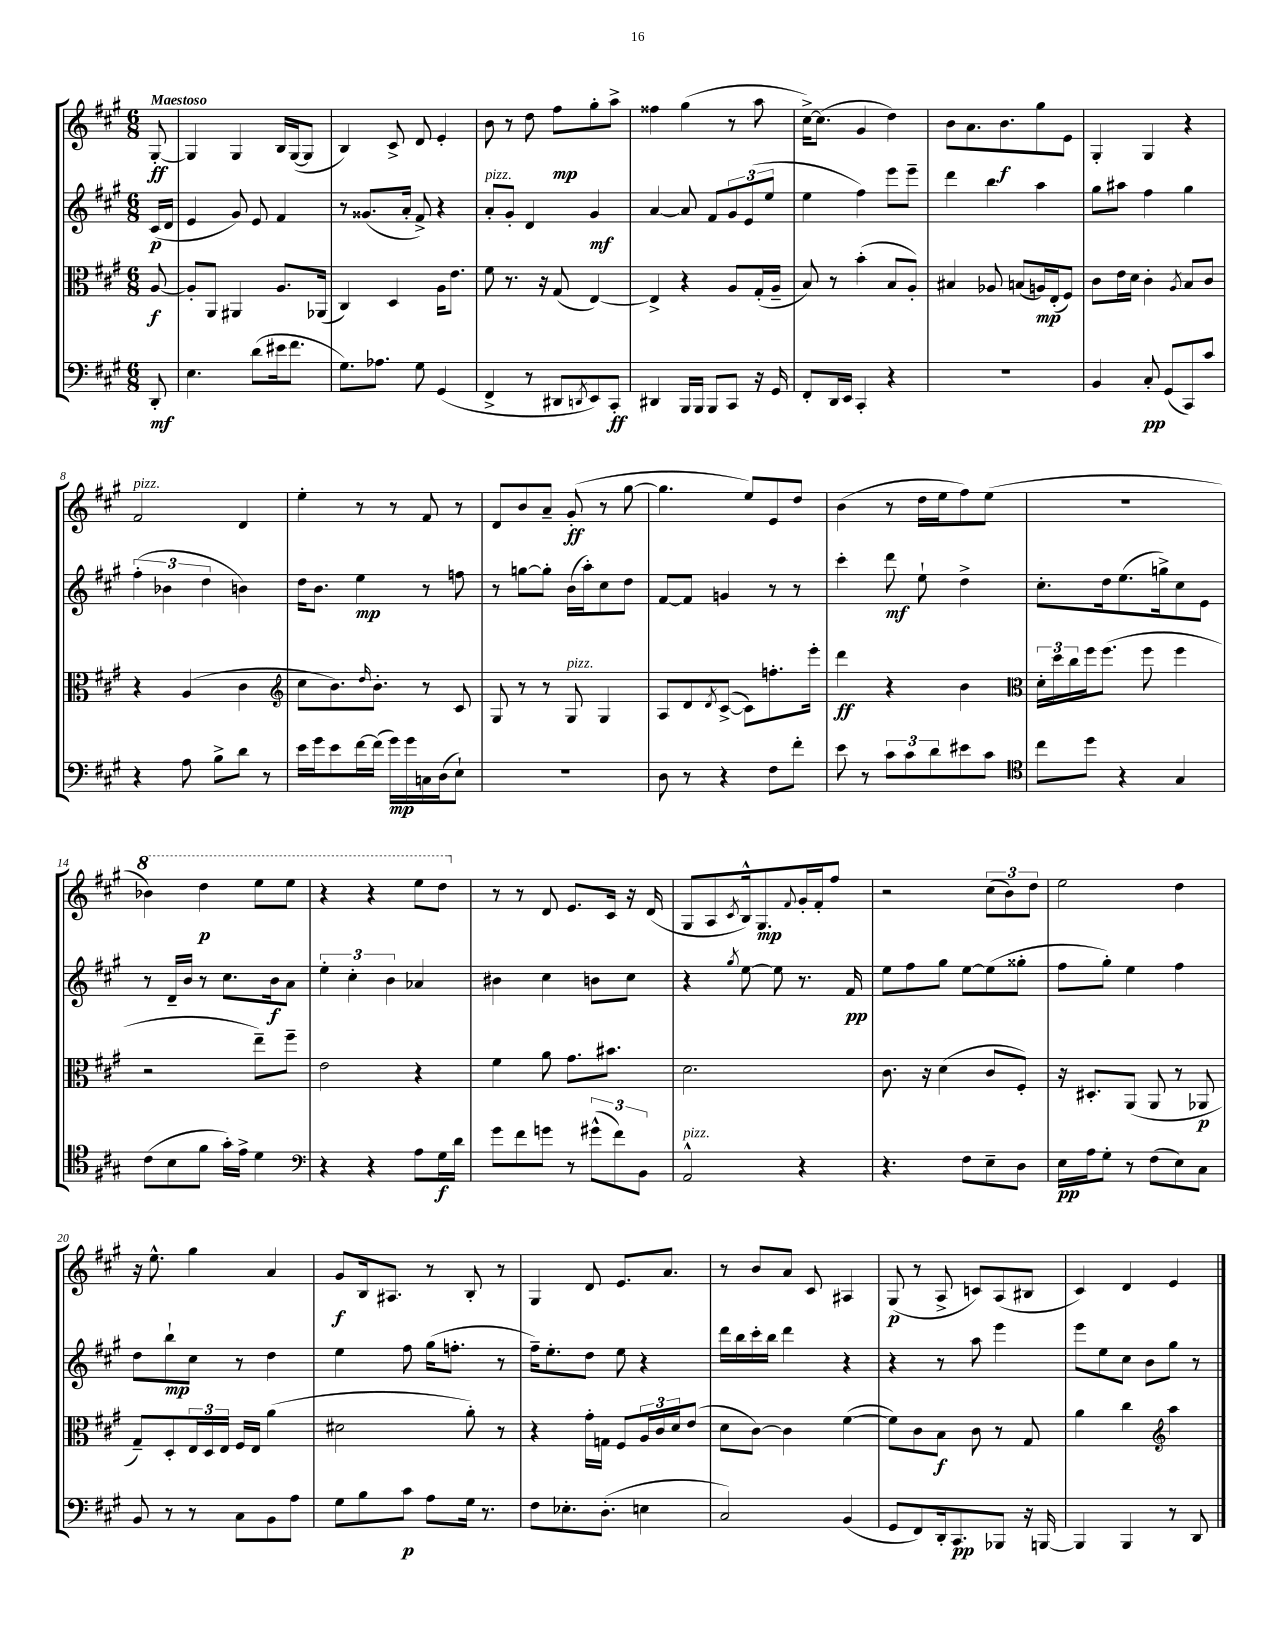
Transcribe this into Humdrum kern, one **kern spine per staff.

**kern	**dynam	**kern	**dynam	**kern	**dynam	**kern	**dynam
*part4	*part4	*part3	*part3	*part2	*part2	*part1	*part1
*staff4	*staff4	*staff3	*staff3	*staff2	*staff2	*staff1	*staff1
*clefF4	*	*clefC3	*	*clefG2	*	*clefG2	*
*k[f#c#g#]	*	*k[f#c#g#]	*	*k[f#c#g#]	*	*k[f#c#g#]	*
*M6/8	*	*M6/8	*	*M6/8	*	*M6/8	*
=	=	=	=	=	=	=	=
!	!	!	!	!	!	!LO:TX:a:B:t=Maestoso	!
8DD'/	mf	[8A/	f	(16c#/LL	p	[8G#'/	ff
.	.	.	.	16d/JJ	.	.	.
=1	=1	=1	=1	=1	=1	=1	=1
4.E\	.	8A'/L]	.	4e/	.	4G#/]	.
.	.	8AA/J	.	.	.	.	.
.	.	4AA#X/	.	8g#/)	.	4G#/	.
(8d\L	.	.	.	8e/	.	.	.
16e#X\k	.	8.A/L	.	4f#/	.	16B/LL	.
8.f#\J	.	.	.	.	.	([16G#/J	.
.	.	.	.	.	.	8G#/J]	.
.	.	(16AA-X/Jk	.	.	.	.	.
=2	=2	=2	=2	=2	=2	=2	=2
8.G#\L)	.	4C#/)	.	8r	.	4B/)	.
.	.	.	.	(8.g##X/L	.	.	.
8.A-X\J	.	.	.	.	.	.	.
.	.	4D/	.	.	.	8c#^/	.
.	.	.	.	16a'/Jk	.	.	.
8G#\	.	.	.	8f#^/)	.	8d/	.
(4GG#/	.	16A\KL	.	4r	.	4e'/	.
.	.	8.e\J	.	.	.	.	.
=3	=3	=3	=3	=3	=3	=3	=3
!	!	!	!	!LO:TX:a:i:t=pizz.	!	!	!
4FF#^/	.	8f#\	.	8a'/L	.	8b\	.
.	.	8.r	.	8g#'/J	.	8r	.
8r	.	.	.	4d/	.	8dd\	.
.	.	16r	.	.	.	.	.
8DD#X/L	.	(8G#/	.	.	.	8ff#\L	mp
8qDDn/	.	.	.	.	.	.	.
8EE/)	.	[4E/)	.	4g#/	mf	8gg#'\	.
8CC#'/J	ff	.	.	.	.	8aa^\J	.
=4	=4	=4	=4	=4	=4	=4	=4
4DD#X/	.	4E^/]	.	[4a/	.	4ff##X\	.
16BBB/LL	.	4r	.	8a/]	.	(4gg#\	.
16BBB/JJ	.	.	.	.	.	.	.
8BBB/L	.	.	.	8f#/L	.	.	.
8CC#/J	.	8A/L	.	12g#/	.	8r	.
.	.	.	.	(12e/	.	.	.
16r	.	(16G#'/L	.	.	.	8aa\	.
.	.	.	.	12ee/J	.	.	.
16GG#/	.	16A~/JJ	.	.	.	.	.
=5	=5	=5	=5	=5	=5	=5	=5
8FF#'/L	.	8B/)	.	4ee\	.	[16cc#^\KL)	.
.	.	.	.	.	.	(8.cc#\J]	.
16DD/L	.	8r	.	.	.	.	.
16EE/JJ	.	.	.	.	.	.	.
4CC#'/	.	(4b'\	.	4ff#\)	.	4g#/	.
4r	.	8B/L	.	8eee\L	.	4dd\)	.
.	.	8A'/J)	.	8eee~\J	.	.	.
=6	=6	=6	=6	=6	=6	=6	=6
2.r	.	4B#X/	.	4ddd\	.	8b\L	.
.	.	.	.	.	.	8.a\	.
.	.	8A-X/	.	4bb\	.	.	.
.	.	.	.	.	.	8.b\	f
.	.	(8Bn/L	.	.	.	.	.
.	.	16An/L)	mp	4aa\	.	8gg#\	.
.	.	(16E'/J	.	.	.	.	.
.	.	8F#/J)	.	.	.	8e\J	.
=7	=7	=7	=7	=7	=7	=7	=7
4BB/	.	8c#\L	.	8gg#\L	.	4G#'/	.
.	.	16e\L	.	8aa#X\J	.	.	.
.	.	16d\JJ	.	.	.	.	.
8C#'/	pp	4c#'\	.	4ff#\	.	4G#/	.
(8GG#/L	.	.	.	.	.	.	.
.	.	8qA/	.	.	.	.	.
8CC#/)	.	8B/L	.	4gg#\	.	4r	.
8c#/J	.	8c#/J	.	.	.	.	.
!!LO:LB:g=z
=8	=8	=8	=8	=8	=8	=8	=8
!	!	!	!	!	!	!LO:TX:a:i:t=pizz.	!
4r	.	4r	.	(6ff#'\	.	2f#/	.
.	.	.	.	6b-X\	.	.	.
8A\	.	(4A/	.	.	.	.	.
.	.	.	.	6dd\	.	.	.
8B^\L	.	.	.	.	.	.	.
8d\J	.	4c#\	.	4bn\)	.	4d/	.
8r	.	.	.	.	.	.	.
=9	=9	=9	=9	=9	=9	=9	=9
*	*	*clefG2	*	*	*	*	*
16e\LL	.	8cc#\L	.	16dd\KL	.	4ee'\	.
16g#\J	.	.	.	8.b\J	.	.	.
8e\	.	8.b\)	.	.	.	.	.
[16f#\L	.	.	.	4ee\	mp	8r	.
.	.	16qqdd/	.	.	.	.	.
(16f#\JJ]	.	8.b'\J	.	.	.	.	.
16g#\LL)	mp	.	.	.	.	8r	.
16g#\	.	.	.	.	.	.	.
16Cn\	.	8r	.	8r	.	8f#/	.
(16D\J	.	.	.	.	.	.	.
8E`\J)	.	8c#/	.	8ffn\	.	8r	.
=10	=10	=10	=10	=10	=10	=10	=10
2.r	.	8G#/	.	8r	.	8d/L	.
.	.	8r	.	[8ggn\L	.	8b/	.
.	.	8r	.	8gg'\J]	.	8a~/J	.
!	!	!LO:TX:a:i:t=pizz.	!	!	!	!	!
.	.	8G#/	.	(16b\LL	.	(8g#'/	ff
.	.	.	.	16aa'\J)	.	.	.
.	.	4G#/	.	8cc#\	.	8r	.
.	.	.	.	8dd\J	.	[8gg#\	.
=11	=11	=11	=11	=11	=11	=11	=11
8D\	.	8A/L	.	[8f#/L	.	4.gg#\]	.
8r	.	8d/	.	8f#/J]	.	.	.
.	.	8qd/	.	.	.	.	.
4r	.	([8c#^/J	.	4gn/	.	.	.
.	.	8c#\L])	.	.	.	8ee/L)	.
8F#\L	.	8.ffn'\	.	8r	.	8e/	.
8f#'\J	.	.	.	8r	.	8dd/J	.
.	.	16eee'\Jk	.	.	.	.	.
=12	=12	=12	=12	=12	=12	=12	=12
8e\	.	4ddd\	ff	4ccc#'\	.	(4b\	.
8r	.	.	.	.	.	.	.
12c#\L	.	4r	.	8ddd\	mf	8r	.
12c#\	.	.	.	.	.	.	.
.	.	.	.	8ee`\	.	16dd\LL	.
12d\	.	.	.	.	.	.	.
.	.	.	.	.	.	16ee\J	.
8e#X\	.	4b\	.	4dd^\	.	8ff#\)	.
8c#\J	.	.	.	.	.	(8ee\J	.
=13	=13	=13	=13	=13	=13	=13	=13
*clefC4	*	*clefC3	*	*	*	*	*
8cc#\L	.	24d'\LL	.	8.cc#'\L	.	2.r	.
.	.	24dd\	.	.	.	.	.
.	.	24cc#\	.	.	.	.	.
8dd\J	.	16ff#\J	.	.	.	.	.
.	.	(8.ff#\J	.	16dd\k	.	.	.
4r	.	.	.	(8.ee\	.	.	.
.	.	8ff#\	.	.	.	.	.
.	.	.	.	16ggn^\k)	.	.	.
4G#/	.	4ff#\	.	8cc#\	.	.	.
.	.	.	.	8e\J	.	.	.
!!LO:LB:g=z
=14	=14	=14	=14	=14	=14	=14	=14
*	*	*	*	*	*	*8va	*
(8c#\L	.	2r	.	8r	.	4bb-X\)	.
8B\	.	.	.	16d~/LL	.	.	.
.	.	.	.	16b/JJ	.	.	.
8f#\J	.	.	.	8r	.	4ddd\	p
16g#'\LL)	.	.	.	8.cc#\L	.	.	.
16e^\JJ	.	.	.	.	.	.	.
4d\	.	8ee~\L)	.	.	.	8eee\L	.
.	.	.	.	16b\k	f	.	.
.	.	8ff#~\J	.	8a\J	.	8eee\J	.
=15	=15	=15	=15	=15	=15	=15	=15
*clefF4	*	*	*	*	*	*	*
4r	.	2e\	.	6ee'\	.	4r	.
.	.	.	.	6cc#'\	.	.	.
4r	.	.	.	.	.	4r	.
.	.	.	.	6b\	.	.	.
8A\L	.	4r	.	4a-X/	.	8eee\L	.
16G#\L	f	.	.	.	.	8ddd\J	.
16d\JJ	.	.	.	.	.	.	.
=16	=16	=16	=16	=16	=16	=16	=16
*	*	*	*	*	*	*X8va	*
8g#\L	.	4f#\	.	4b#X\	.	8r	.
8f#\	.	.	.	.	.	8r	.
8gn\J	.	8a\	.	4cc#\	.	8d/	.
8r	.	8.g#\L	.	.	.	8.e/L	.
(12g#X^^\L	.	.	.	8bn\L	.	.	.
.	.	8.b#X\J	.	.	.	16c#/Jk	.
12f#\)	.	.	.	.	.	.	.
.	.	.	.	8cc#\J	.	16r	.
12BB\J	.	.	.	.	.	.	.
.	.	.	.	.	.	(16d/	.
=17	=17	=17	=17	=17	=17	=17	=17
!LO:TX:a:i:t=pizz.	!	!	!	!	!	!	!
2AA^^/	.	2.d\	.	4r	.	8G#/L	.
.	.	.	.	.	.	8A/	.
.	.	.	.	8qgg#/	.	8qc#/	.
.	.	.	.	[8ee\	.	16B^^/k)	.
.	.	.	.	.	.	8.G#/	mp
.	.	.	.	8ee\]	.	.	.
.	.	.	.	.	.	8qqf#/	.
4r	.	.	.	8.r	.	16g#'/L	.
.	.	.	.	.	.	16f#'/J	.
.	.	.	.	.	.	8ff#/J	.
.	.	.	.	16f#/	pp	.	.
=18	=18	=18	=18	=18	=18	=18	=18
4.r	.	8.c#\	.	8ee\L	.	2r	.
.	.	.	.	8ff#\	.	.	.
.	.	16r	.	.	.	.	.
.	.	(4d\	.	8gg#\J	.	.	.
8F#\L	.	.	.	[8ee\L	.	.	.
8E~\	.	8c#/L	.	(8ee\]	.	(12cc#\L	.
.	.	.	.	.	.	12b\)	.
8D\J	.	8F#'/J)	.	8gg##X'\J	.	.	.
.	.	.	.	.	.	12dd\J	.
=19	=19	=19	=19	=19	=19	=19	=19
16E\LL	pp	16r	.	8ff#\L	.	2ee\	.
16A\J	.	8.D#X'/L	.	.	.	.	.
8G#'\J	.	.	.	8gg#'\J)	.	.	.
8r	.	(8AA/J	.	4ee\	.	.	.
(8F#\L	.	8AA/	.	.	.	.	.
8E\)	.	8r	.	4ff#\	.	4dd\	.
8C#\J	.	8AA-X/	p	.	.	.	.
!!LO:LB:g=z
=20	=20	=20	=20	=20	=20	=20	=20
8BB/	.	8G#~/L)	.	8dd\L	.	16r	.
.	.	.	.	.	.	8.ee^^\	.
8r	.	8D'/	.	8bb`\	mp	.	.
8r	.	24E/L	.	8cc#\J	.	4gg#\	.
.	.	24D/	.	.	.	.	.
.	.	24E/JJ	.	.	.	.	.
8C#\L	.	16F#/LL	.	8r	.	.	.
.	.	16E/JJ	.	.	.	.	.
8BB\	.	(4a\	.	4dd\	.	4a/	.
8A\J	.	.	.	.	.	.	.
=21	=21	=21	=21	=21	=21	=21	=21
8G#\L	.	2d#X\	.	4ee\	.	8g#/L	f
8B\	.	.	.	.	.	16B/k	.
.	.	.	.	.	.	8.A#X/J	.
8c#\J	p	.	.	8ff#\	.	.	.
8A\L	.	.	.	(16gg#\KL	.	8r	.
.	.	.	.	8.ffn'\J	.	.	.
16G#\Jk	.	8a'\)	.	.	.	8B'/	.
8.r	.	.	.	.	.	.	.
.	.	8r	.	8r	.	8r	.
=22	=22	=22	=22	=22	=22	=22	=22
8F#\L	.	4r	.	16ff#~\KL)	.	4G#/	.
.	.	.	.	8.ee'\	.	.	.
8.E-X'\	.	.	.	.	.	.	.
.	.	16g#'\LL	.	8dd\J	.	8d/	.
(8.D'\J	.	16Gn\JJ	.	.	.	.	.
.	.	8F#/L	.	8ee\	.	8.e/L	.
4En\	.	24A/L	.	4r	.	.	.
.	.	24c#/	.	.	.	.	.
.	.	.	.	.	.	8.a/J	.
.	.	24d/J	.	.	.	.	.
.	.	(8e/J	.	.	.	.	.
=23	=23	=23	=23	=23	=23	=23	=23
2C#/)	.	8d\L	.	16ddd\LL	.	8r	.
.	.	.	.	16bb\	.	.	.
.	.	[8c#\J)	.	16ccc#'\	.	8b/L	.
.	.	.	.	16bb\JJ	.	.	.
.	.	4c#\]	.	4ddd\	.	8a/J	.
.	.	.	.	.	.	8c#/	.
(4BB/	.	([4f#\	.	4r	.	4A#X/	.
=24	=24	=24	=24	=24	=24	=24	=24
8GG#/L	.	8f#\L])	.	4r	.	(8G#/	p
8FF#/)	.	8c#\	.	.	.	8r	.
16DD'/k	.	8B\J	f	8r	.	8A^/	.
8.CC#/	pp	.	.	.	.	.	.
.	.	8c#\	.	8aa\	.	8cn/L)	.
8BBB-X/J	.	8r	.	4eee\	.	(8A/	.
16r	.	8G#/	.	.	.	8B#X/J	.
[16BBBn/	.	.	.	.	.	.	.
=25	=25	=25	=25	=25	=25	=25	=25
4BBB/]	.	4a\	.	8eee\L	.	4c#/)	.
.	.	.	.	8ee\	.	.	.
4BBB/	.	4cc#\	.	8cc#\J	.	4d/	.
.	.	.	.	8b\L	.	.	.
*	*	*clefG2	*	*	*	*	*
8r	.	4aa\	.	8gg#\J	.	4e/	.
8DD/	.	.	.	8r	.	.	.
==	==	==	==	==	==	==	==
*-	*-	*-	*-	*-	*-	*-	*-
